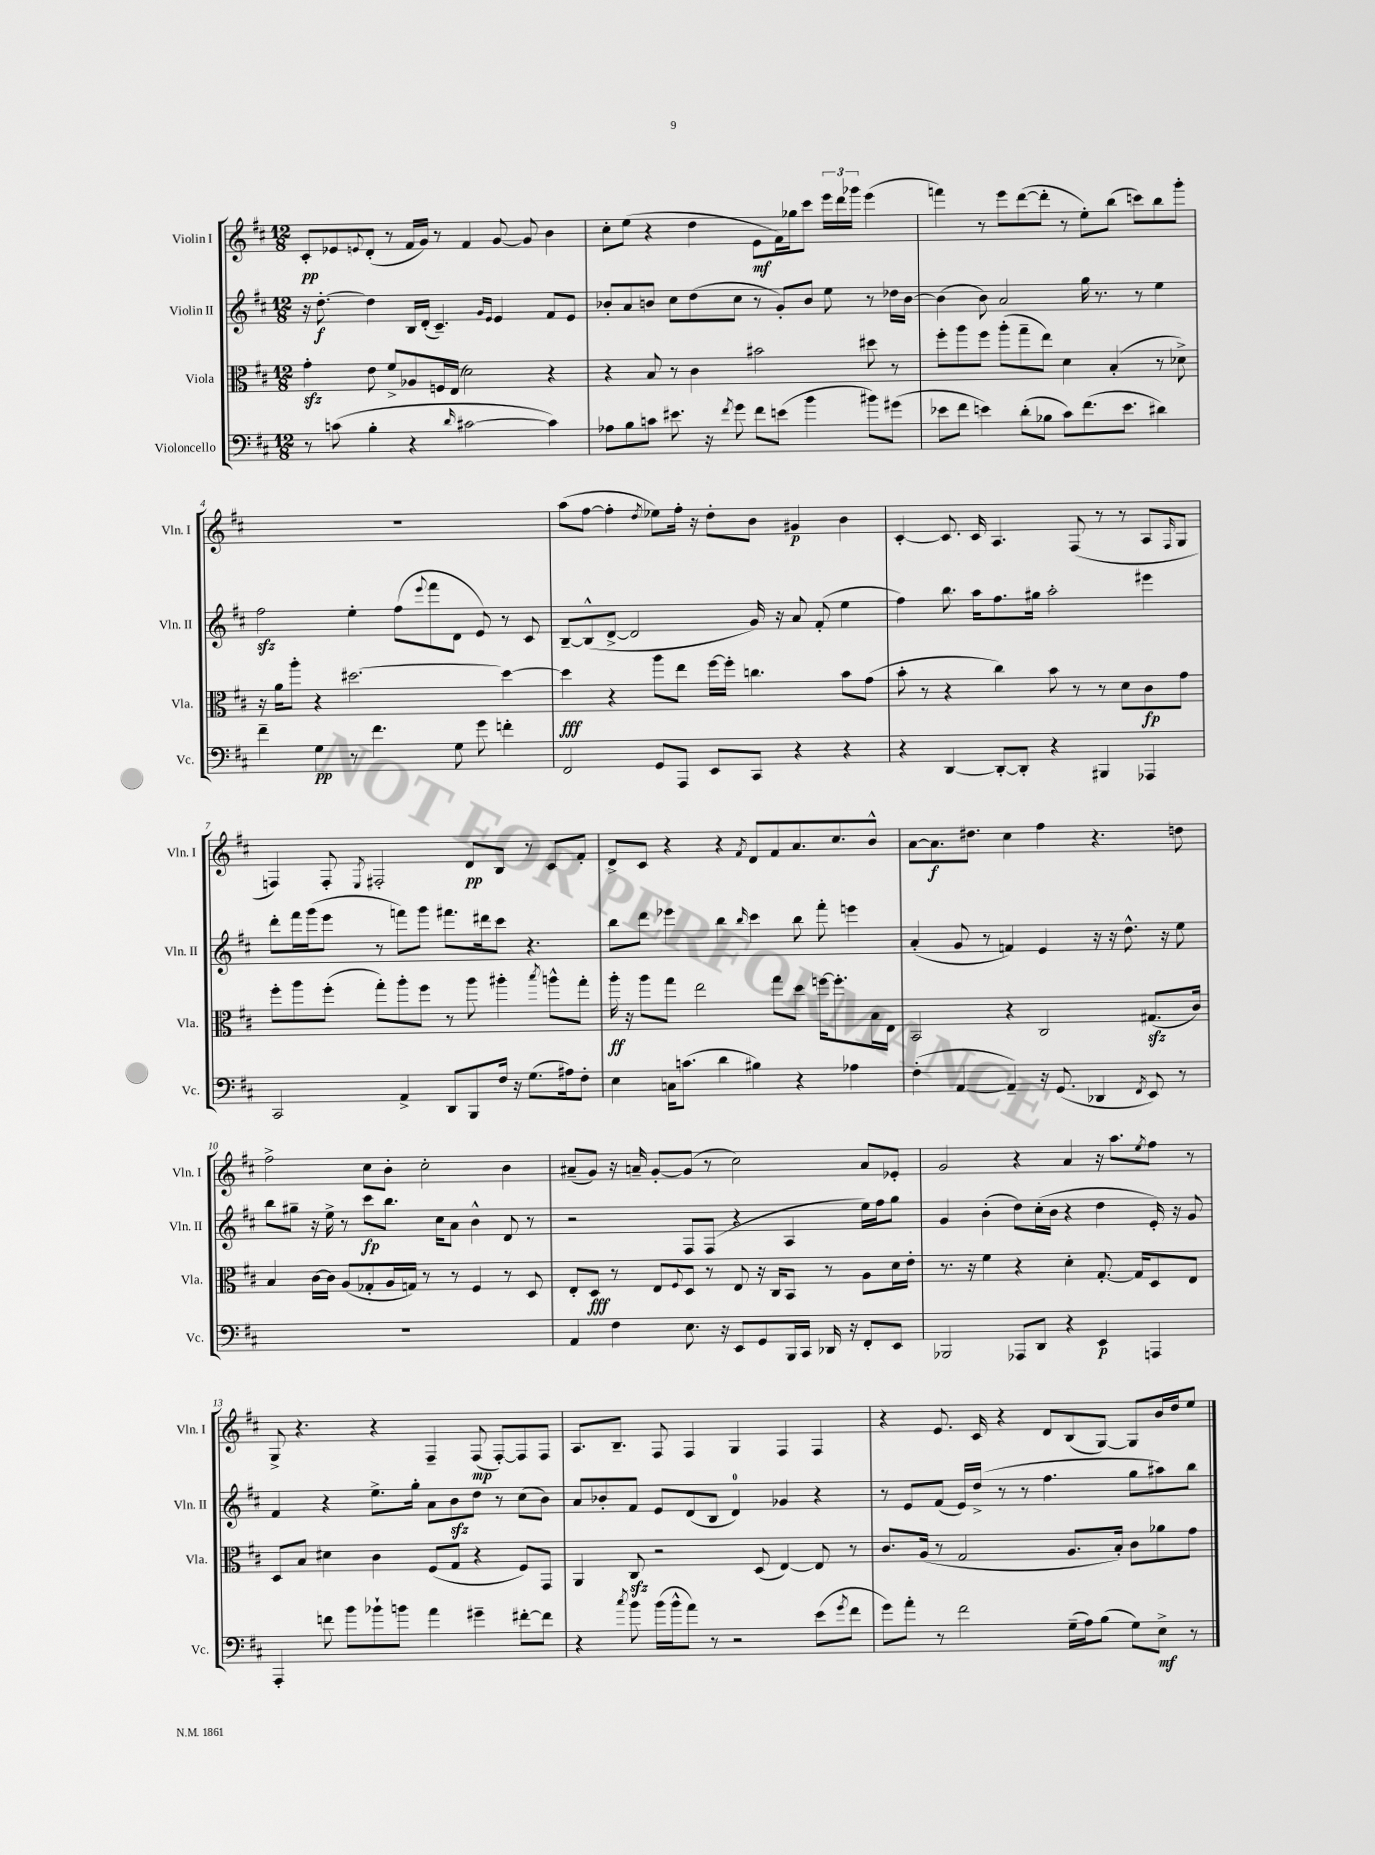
<<
\new StaffGroup <<
\new Staff = "s0" \with { instrumentName = "Violin I" shortInstrumentName = "Vln. I" } {
    \clef treble \key d \major \numericTimeSignature \time 12/8
    cis'8-.\pp ees'8 \appoggiatura { e'8 } d'8-.( r8 fis'16 g'16) r8 fis'4 g'8~ g'8 b'4 |
    cis''8-. e''8( r4 d''4 e'8\mf fis'16) ges''16 cis'''8 \tuplet 3/2 { e'''16 d'''16 ges'''16 } e'''4( |
    f'''4) r8 e'''8 d'''8~( d'''8-. r8 e''8-.) b''8( c'''8) b''8 g'''8-. |
    R1. |
    a''8( fis''8~ fis''4-. \acciaccatura { d''8 } ees''8) fis''16-. r16 d''8-. b'8 gis'4\p b'4 |
    cis'4~-. cis'8. cis'16 a4. fis8( r8 r8 a8 \grace { fis16 } g8 |
    f4) f8-. \acciaccatura { e8 } fis2-. d'8\pp b8 r8 cis'8 fis'8-. |
    d'8-> cis'8 r4 r4 \acciaccatura { fis'8 } d'8 fis'8 a'8. cis''8. b'8-^ |
    a'8~ a'8.\f dis''8. cis''4 fis''4 r4. d''8 |
    fis''2-> cis''8 b'8-. cis''2-. b'4 |
    ais'8--( g'8) r16 a'16-- g'8~-. g'8( r8 cis''2) a'8 ees'8-. |
    g'2 r4 a'4 r16 a''8. \acciaccatura { e''8 } fis''8 r8 |
    g8-> r4. r4 fis4-- fis8\mp( fis8~-.) fis8 fis8 |
    a8. b8.-- fis8 fis4 g4 fis4 fis4 |
    r4 e'8. cis'16 r4 d'8 b8( g8~) g8 b'16 d''16 e''8 \bar "|." |
}
\new Staff = "s1" \with { instrumentName = "Violin II" shortInstrumentName = "Vln. II" } {
    \clef treble \key d \major \numericTimeSignature \time 12/8
    r16 d''8.~-.\f d''4 b16 d'16-.( cis'4.--) \grace { g'16 e'16 } e'4 fis'8 e'8 |
    bes'8-. a'8 b'8 cis''8 d''8( cis''8 r8 g'8-.) b'8 e''8 r8 des''16 b'16~ |
    b'4( b'8) a'2 g''16 r8. r8 e''4 |
    fis''2\sfz e''4-. fis''8( \appoggiatura { e'''8 } fis'''8 d'8 e'8) r8 cis'8 |
    b8~-- b8-^( d'8~-> d'2 g'16) r16 a'8 fis'8-.( e''4 |
    fis''4) b''8. a''16 fis''8. gis''16 a''2-. eis'''4 |
    d'''8-. fis'''16 g'''16( e'''8 r8 f'''8) g'''8 fis'''8. dis'''16 cis'''8 r4. |
    b''8 d'''8 ees'''4 b''4 \grace { b''16 } cis'''4 b''8 fis'''8-. e'''4 |
    a'4-.( g'8 r8 f'4) e'4 r16 r16 d''8.-^ r16 e''8 |
    b''8 gis''8-- r16 e''16-> r8 cis'''8\fp b''8. cis''16 a'8 b'4-^ d'8 r8 |
    r2 fis8 fis8( r4 a4 e''16) fis''16 g''8 |
    g'4 b'4-.( d''8) cis''16-.( b'16 r4 d''4 e'16-.) r16 g'8 |
    fis'4 r4 e''8.-> g''16-. a'8 b'8\sfz d''8 r8 cis''8( b'8) |
    a'8 bes'8-. fis'8 e'8 d'8( b8 d'4-0) ges'4 r4 |
    r8 e'8 fis'8( e'16) d''16->( r8 r8 fis''4. g''8 ais''8) b''8 \bar "|." |
}
\new Staff = "s2" \with { instrumentName = "Viola" shortInstrumentName = "Vla." } {
    \clef alto \key d \major \numericTimeSignature \time 12/8
    g'4-.\sfz e'8 fis'8-> aes8 f16 e16( d'2) r4 |
    r4 b8 r8 cis'4 bis'2 dis''8 r8 |
    fis''8-. a''8 fis''8 a''8-.( g''8-- e''8) d'4 b4-.( r8 des'8->) |
    r16 a'16 a''8-. r4 dis''2.~ dis''4~ |
    dis''4\fff r4 a''8 e''8 fis''16~ fis''16-. c''4. b'8 g'8( |
    b'8-. r8 r4 cis''4) b'8 r8 r8 d'8 cis'8\fp g'8 |
    fis''8-. a''8 fis''8-.( g''8-.) a''8-. fis''8 r8 a''8 ais''4-. \acciaccatura { b''8 } a''8-^ g''8-. |
    a''16-.\ff r16 a''8 g''8 e''2 g''8 d''8 f''16~ f''8.-. b16 e16 |
    b,2 r4 cis2 gis8.\sfz( cis'16) |
    b4 cis'16~ cis'16 a8( ges8-. a16 g16) r8 r8 fis4 r8 d8 |
    e8-. d8\fff r8 e8 \appoggiatura { fis8 } d8 r8 e8 r16 cis16 b,8 r8 a8 d'16 e'16-. |
    r8. r16 fis'4 r4 d'4-. g8.~-. g16 d8 e8 |
    d8 b8 dis'4 cis'4 fis8( g8 r4 fis8) g,8 |
    a,4 cis8\sfz r2 d8( e4~) e8 r8 |
    cis'8. a16( r8 g2 a8. b16-.) cis'8 aes'8 g'8 \bar "|." |
}
\new Staff = "s3" \with { instrumentName = "Violoncello" shortInstrumentName = "Vc." } {
    \clef bass \key d \major \numericTimeSignature \time 12/8
    r8 c'8( b4-. r4 \grace { d'16 } cis'2~ cis'4) |
    aes8 b8 c'8 eis'8. r16 \acciaccatura { fis'8 } g'8 fis'8 e'8( b'4 bis'8) gis'8( |
    ees'8 fis'8 e'4) d'8-.( bes8 cis'8) fis'8.( e'8. dis'4) |
    fis'4-- g4\pp r8 fis'4. g8 g'8 f'4-. |
    fis,2 g,8 a,,8 e,8 cis,8 r4 r4 |
    r4 d,4~ d,8~-. d,8-. r4 bis,,4 aes,,4 |
    cis,2 a,4-> d,8 b,,8 fis16 r16 g8.( ais16) fis8-. |
    e4 c16 c'8.( d'4 bis4) r4 aes4 |
    fis4-.( a,4~ a,4--) r16 g,8.( des,4 \acciaccatura { fis,8 } e,8) r8 |
    R1. |
    a,4 fis4 e8. r16 e,8 g,8 b,,16 cis,16 des,16 r16 fis,8-. e,8 |
    bes,,2 aes,,8 d,8 r4 e,4\p a,,4 |
    a,,4-. f'8 b'8 bes'8-! b'8 a'4 gis'4-- fis'8~-. fis'8 |
    r4 \acciaccatura { cis''8 } b'8 b'16( b'16-^ a'8) r8 r2 e'8( \acciaccatura { g'8 } fis'8 |
    g'8) a'8-. r8 fis'2 g16--( a16) b8( g8) e8->\mf r8 \bar "|." |
}
>>
>>
